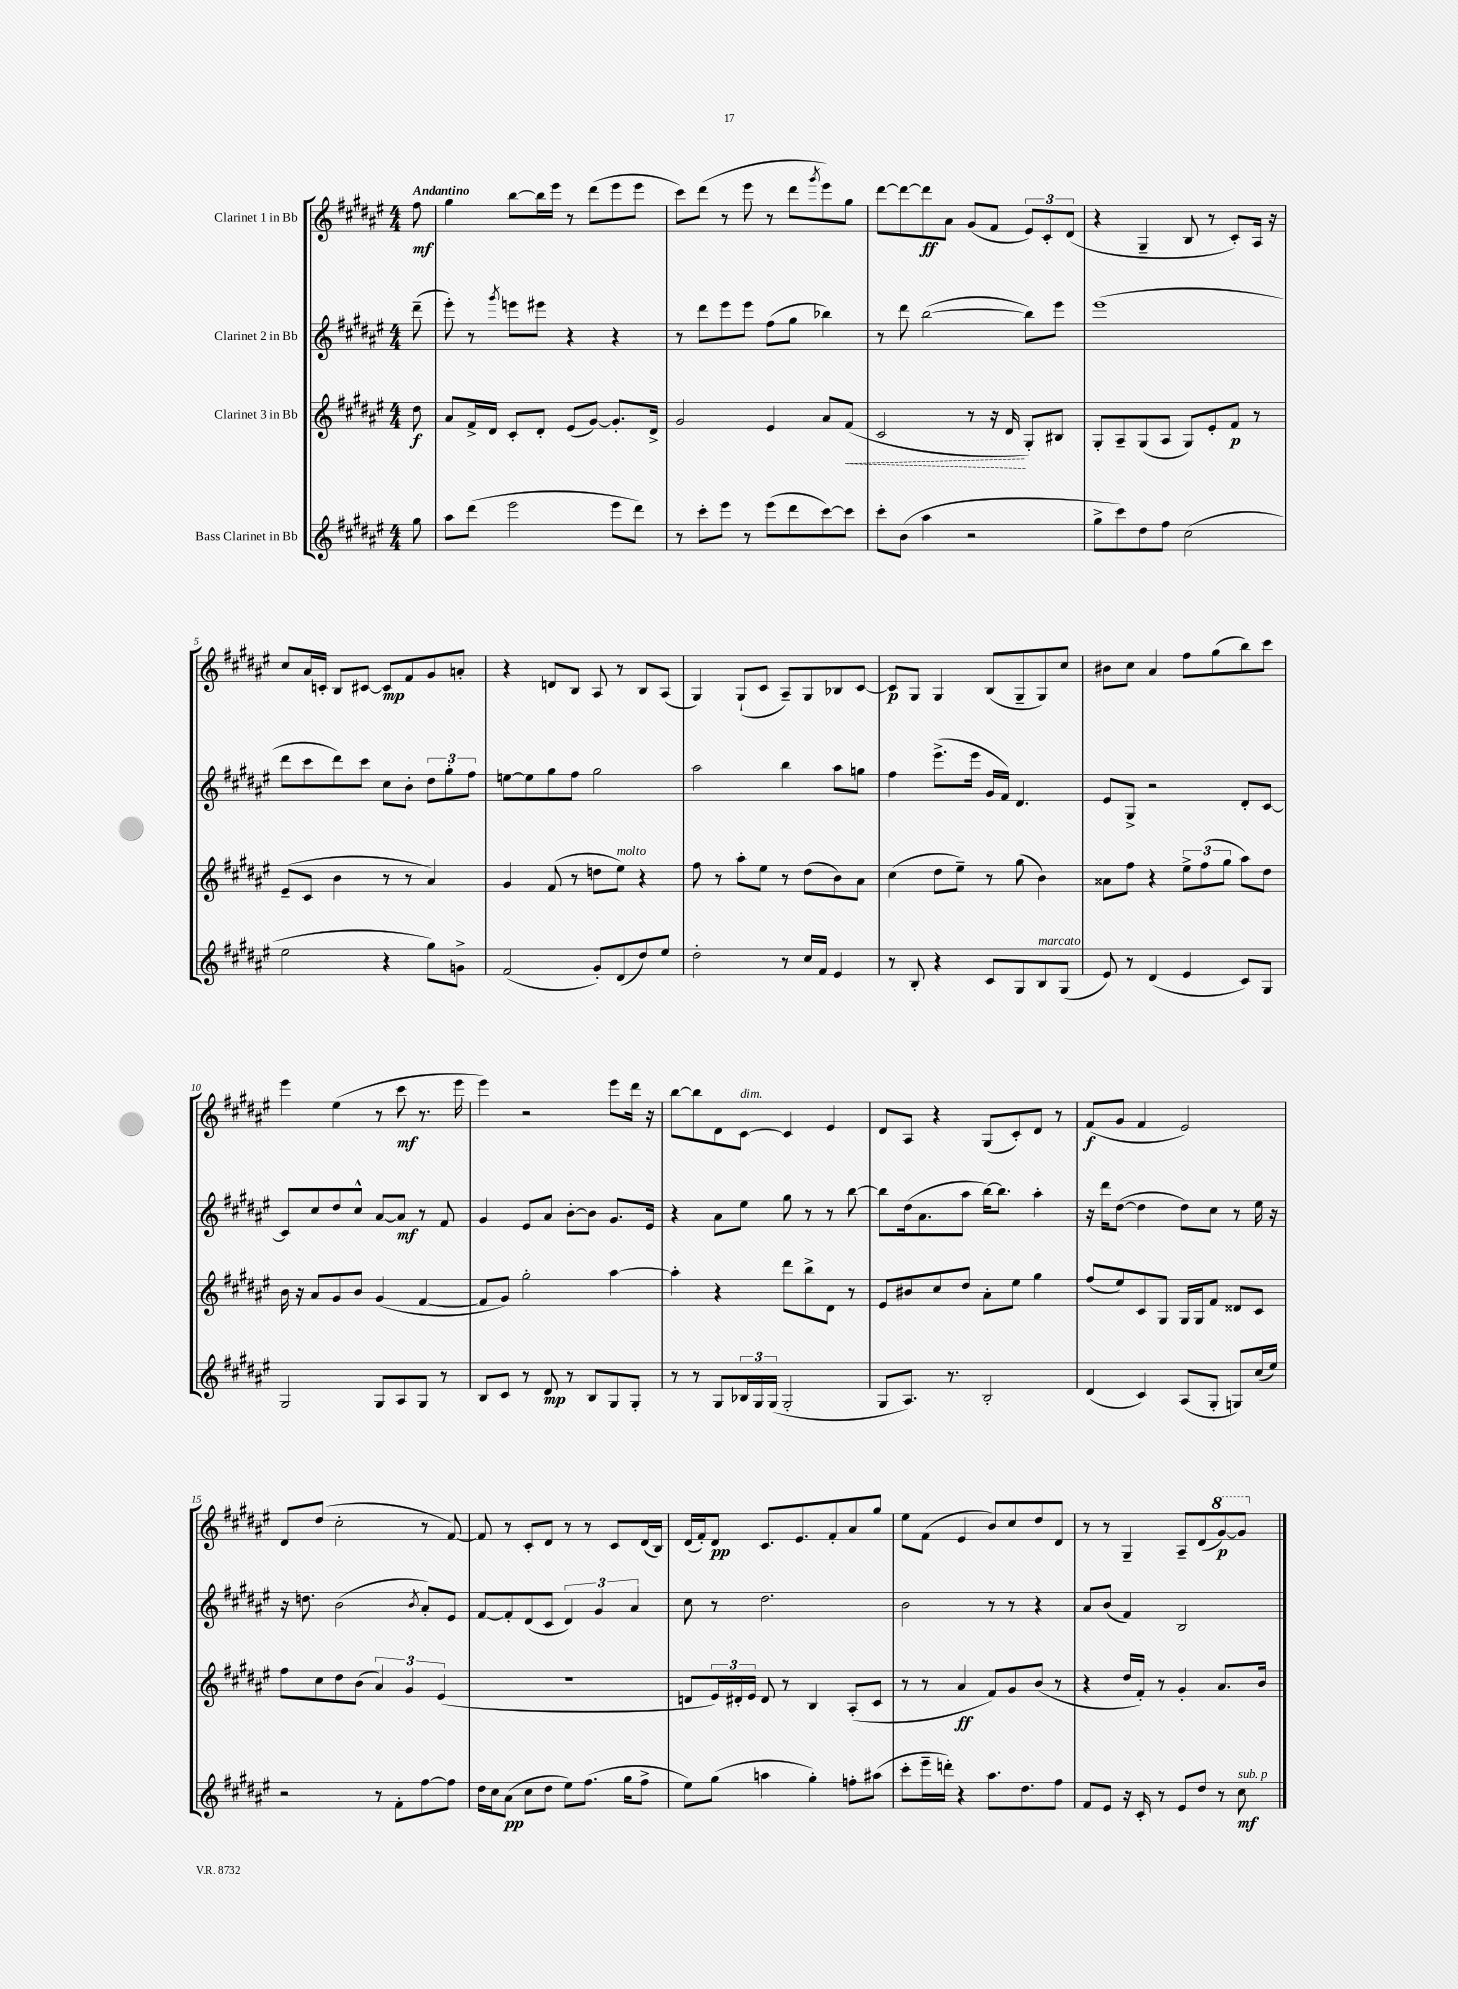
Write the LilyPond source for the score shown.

<<
\new StaffGroup <<
\new Staff = "s0" \with { instrumentName = "Clarinet 1 in Bb" } {
    \clef treble \key fis \major \numericTimeSignature \time 4/4 \partial 8 \tempo "Andantino"
    fis''8\mf |
    gis''4 b''8~ b''16 eis'''16 r8 dis'''8( eis'''8 eis'''8 |
    cis'''8) dis'''8( r8 eis'''8 r8 dis'''8 \acciaccatura { gis'''8 } eis'''8) gis''8 |
    dis'''8~ dis'''8~ dis'''8\ff ais'8 gis'8( fis'8 \tuplet 3/2 { eis'8) cis'8-. dis'8( } |
    r4 gis4-- b8 r8 cis'8-.) ais16 r16 |
    cis''8 ais'16 c'16-. b8 cis'8~ cis'8\mp fis'8 gis'8 a'8-. |
    r4 d'8 b8 ais8 r8 b8 ais8( |
    gis4) gis8-!( cis'8 ais8--) gis8 bes8 cis'8~ |
    cis'8\p gis8 gis4 b8( gis8-- gis8) cis''8 |
    bis'8 cis''8 ais'4 fis''8 gis''8( b''8) cis'''8 |
    eis'''4 eis''4( r8 cis'''8\mf r8. eis'''16 |
    eis'''4) r2 eis'''8 dis'''16 r16 |
    b''8~ b''8 dis'8 cis'8~^\markup { \italic "dim." } cis'4 eis'4 |
    dis'8 ais8 r4 gis8( cis'8-.) dis'8 r8 |
    fis'8\f( gis'8 fis'4 eis'2) |
    dis'8 dis''8( cis''2-. r8 fis'8~) |
    fis'8 r8 cis'8-. dis'8 r8 r8 cis'8 dis'16( b16) |
    dis'16( fis'16-.) dis'8\pp cis'8. eis'8. fis'8-. ais'8 gis''8 |
    eis''8 fis'8( eis'4 b'8) cis''8 dis''8 dis'8 |
    r8 r8 gis4-- ais8-- dis'8( \ottava #1 gis''8~\p) gis''8 \ottava #0 \bar "|." |
}
\new Staff = "s1" \with { instrumentName = "Clarinet 2 in Bb" } {
    \clef treble \key fis \major \numericTimeSignature \time 4/4 \partial 8
    dis'''8--( |
    eis'''8-.) r8 \acciaccatura { gis'''8 } e'''8 eis'''8 r4 r4 |
    r8 dis'''8 eis'''8 eis'''8 fis''8( gis''8 bes''4) |
    r8 dis'''8 b''2~( b''8) eis'''8 |
    eis'''1( |
    dis'''8 cis'''8 dis'''8) cis'''8 cis''8 b'8-. \tuplet 3/2 { dis''8 gis''8-. fis''8 } |
    e''8~ e''8 gis''8 fis''8 gis''2 |
    ais''2 b''4 ais''8 g''8 |
    fis''4 eis'''8.->( eis'''16 gis'16 fis'16) dis'4. |
    eis'8 gis8-> r2 dis'8-. cis'8~ |
    cis'8 cis''8 dis''8 cis''8-^ ais'8~ ais'8\mf r8 fis'8 |
    gis'4 eis'8 ais'8 b'8~-. b'8 gis'8. eis'16 |
    r4 ais'8 eis''8 gis''8 r8 r8 b''8~ |
    b''8 dis''16( ais'8. ais''8 b''16~) b''8. ais''4-. |
    r16 dis'''16 dis''8~( dis''4 dis''8) cis''8 r8 eis''16 r16 |
    r16 d''8. b'2( \acciaccatura { b'8 } ais'8-.) eis'8 |
    fis'8~ fis'8-. dis'8( cis'8 \tuplet 3/2 { dis'4) gis'4 ais'4 } |
    cis''8 r8 dis''2. |
    b'2 r8 r8 r4 |
    ais'8 b'8( fis'4) b2 \bar "|." |
}
\new Staff = "s2" \with { instrumentName = "Clarinet 3 in Bb" } {
    \clef treble \key fis \major \numericTimeSignature \time 4/4 \partial 8
    dis''8\f |
    ais'8 fis'16-> dis'16 cis'8-. dis'8-. eis'8( gis'8~) gis'8.-. dis'16-> |
    gis'2 eis'4 ais'8 \once \override Hairpin.style = #'dashed-line fis'8\<( |
    cis'2 r8 r16 dis'16\! gis8-.) bis8 |
    gis8-. ais8-- gis8( ais8 gis8) eis'8-. fis'8\p r8 |
    eis'8--( cis'8 b'4 r8 r8 ais'4) |
    gis'4 fis'8( r8 d''8 eis''8^\markup { \italic "molto" }) r4 |
    fis''8 r8 ais''8-. eis''8 r8 dis''8( b'8) ais'8 |
    cis''4( dis''8 eis''8--) r8 gis''8( b'4) |
    aisis'8 fis''8 r4 \tuplet 3/2 { eis''8-> fis''8( gis''8 } ais''8) dis''8 |
    b'16 r16 ais'8 gis'8 b'8 gis'4( fis'4~ |
    fis'8 gis'8) gis''2-. ais''4~ |
    ais''4-. r4 dis'''8 b''8-> dis'8 r8 |
    eis'8 bis'8 cis''8 dis''8 ais'8-. eis''8 gis''4 |
    fis''8( eis''8) cis'8 gis8 gis16 gis16 fis'8 disis'8 cis'8 |
    fis''8 cis''8 dis''8 b'8( \tuplet 3/2 { ais'4) gis'4 eis'4( } |
    R1 |
    d'8 \tuplet 3/2 { eis'16) dis'16-. eis'16 } dis'8 r8 b4 ais8-.( cis'8 |
    r8 r8 ais'4\ff fis'8) gis'8 b'8( r8 |
    r4 dis''16 fis'16-.) r8 gis'4-. ais'8. b'16 \bar "|." |
}
\new Staff = "s3" \with { instrumentName = "Bass Clarinet in Bb" } {
    \clef treble \key fis \major \numericTimeSignature \time 4/4 \partial 8
    gis''8 |
    ais''8 dis'''8( eis'''2 eis'''8 dis'''8) |
    r8 cis'''8-. eis'''8 r8 eis'''8( dis'''8 cis'''8~) cis'''8 |
    cis'''8-. b'8( ais''4 r2 |
    gis''8-> cis'''8) dis''8 fis''8 cis''2( |
    eis''2 r4 gis''8) g'8-> |
    fis'2( gis'8-.) dis'8( dis''8) eis''8 |
    dis''2-. r8 cis''16 fis'16 eis'4 |
    r8 b8-. r4 cis'8 gis8 b8^\markup { \italic "marcato" } gis8( |
    eis'8) r8 dis'4( eis'4 cis'8) gis8 |
    gis2 gis8 ais8 gis8 r8 |
    b8 cis'8 r8 dis'8\mp r8 b8 gis8 gis8-. |
    r8 r8 gis8 \tuplet 3/2 { bes16 gis16 gis16( } gis2-. |
    gis8 ais8.) r8. b2-. |
    dis'4( cis'4) ais8( gis8-. g8) cis''16( eis''16) |
    r2 r8 fis'8-. fis''8~ fis''8 |
    dis''16 cis''16 ais'8\pp( cis''8 dis''8 eis''8) fis''8.( gis''16 fis''8-> |
    eis''8) gis''8( a''4 gis''4-.) f''8-. ais''8( |
    cis'''8-. eis'''16-- d'''16-.) r4 ais''8. dis''8. fis''8 |
    fis'8 eis'8 r16 cis'16-. r8 eis'8 dis''8 r8 cis''8\mf^\markup { \italic "sub. p" } \bar "|." |
}
>>
>>
